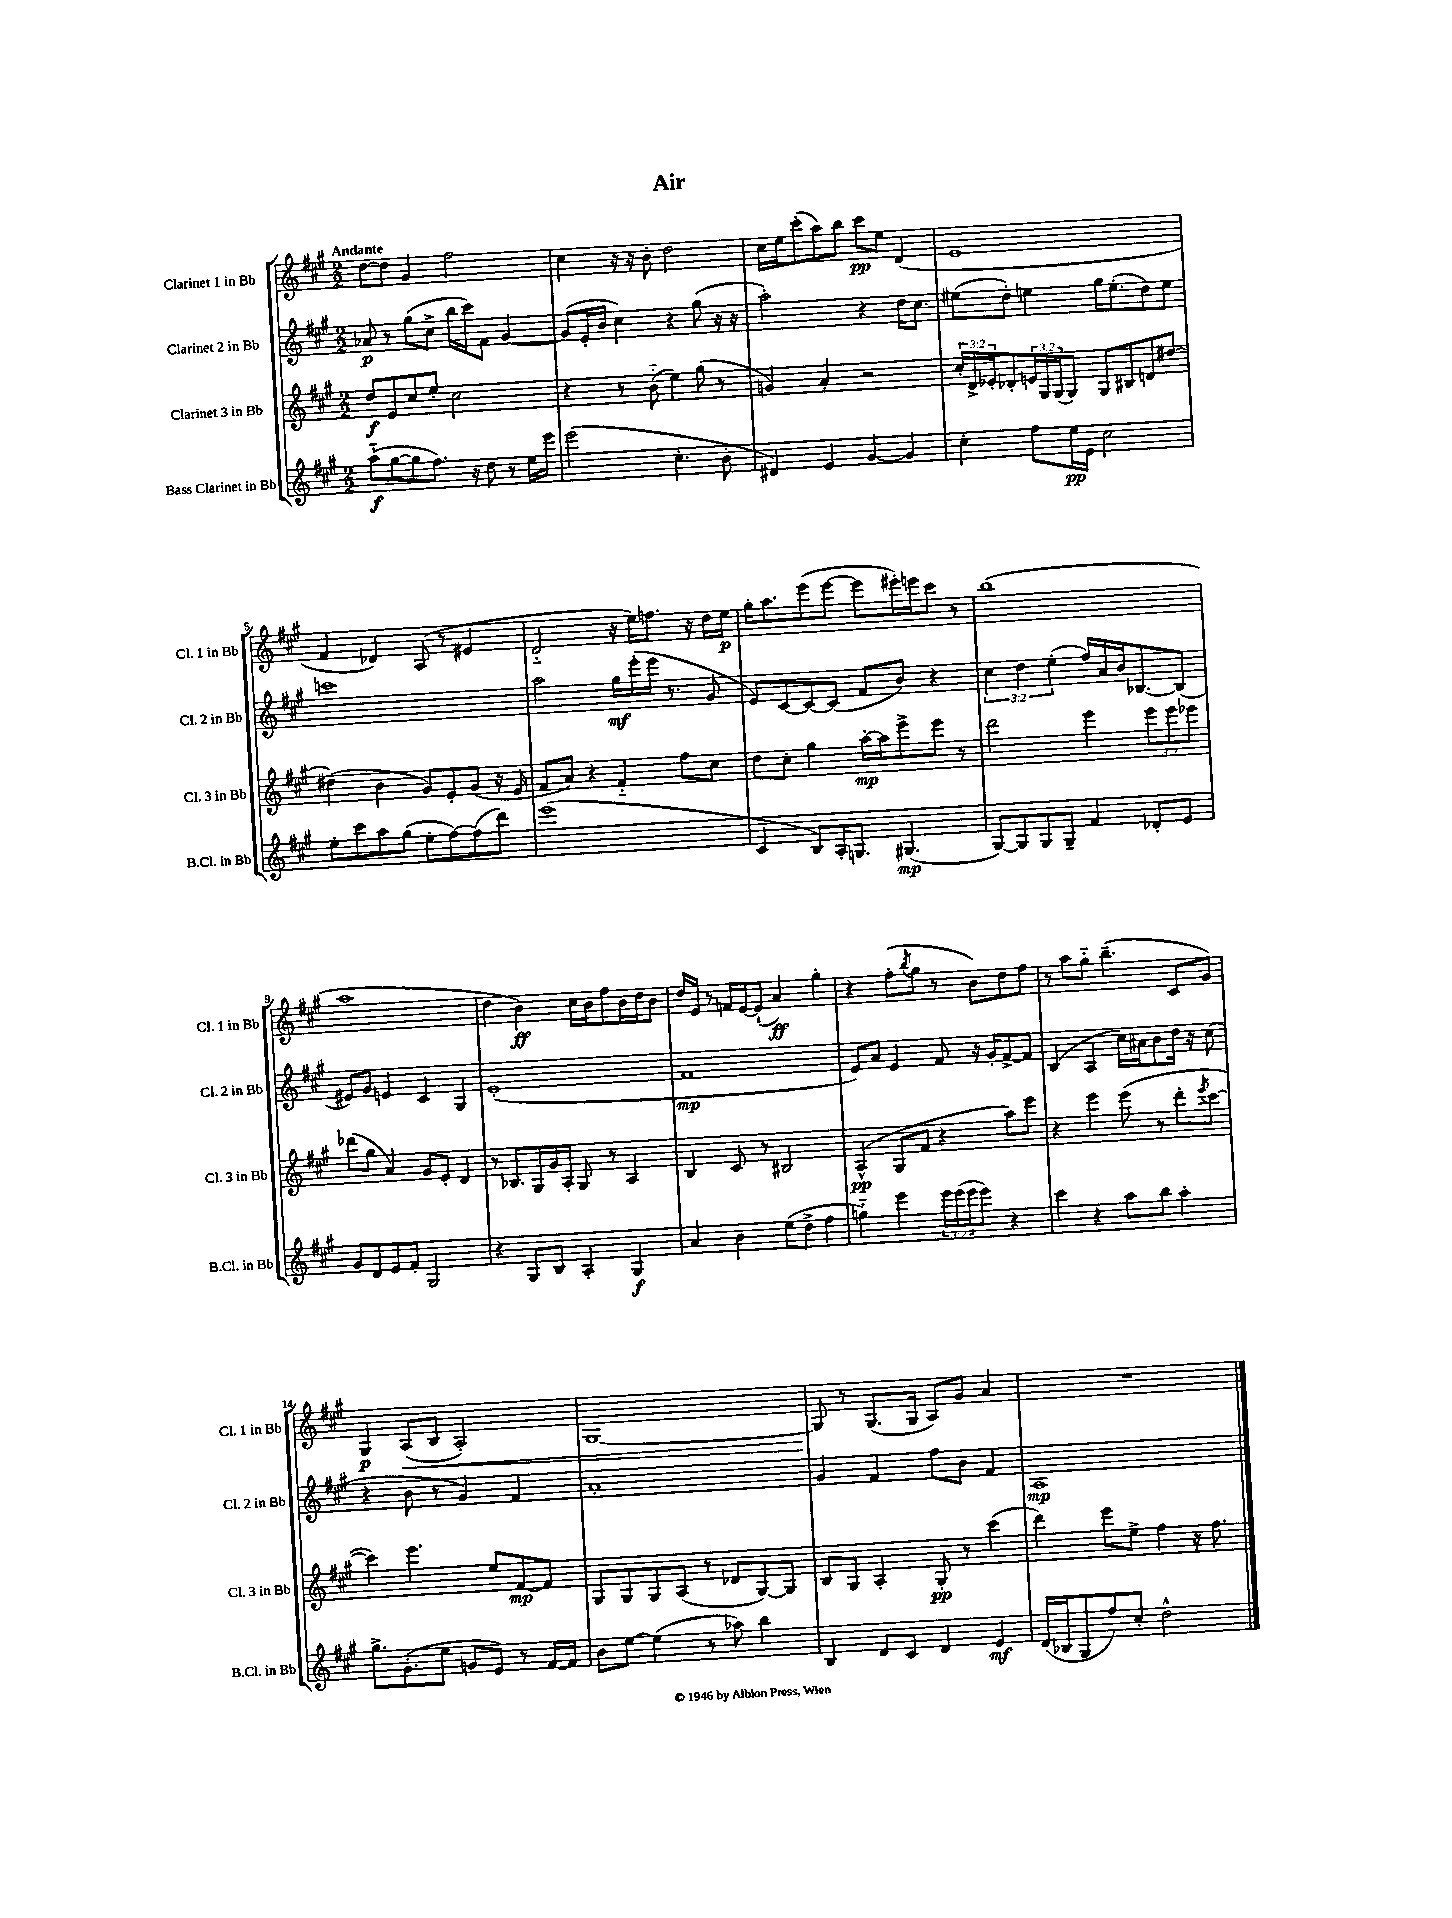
\header { title = "Air" }
<<
\new StaffGroup <<
\new Staff = "s0" \with { instrumentName = "Clarinet 1 in Bb" shortInstrumentName = "Cl. 1 in Bb" } {
    \clef treble \key a \major \numericTimeSignature \time 2/2 \tempo "Andante"
    d''8~ d''8 gis'4 fis''2 |
    cis''4 r16 r16 b'8-. d''2 |
    cis''16 e''16 cis'''8-.( a''8) b''8 cis'''8\pp e''8 d'4( |
    e'1 |
    fis'4 des'4) a8( r8 eis'4 |
    d'2-_ r16 e''16) f''8. r16 d''16 e''16\p |
    gis''16-. a''8. e'''8( e'''8~ e'''8 eis'''16-.) e'''16 cis'''8 r8 |
    b''1( |
    a''1 |
    d''4 b'4\ff) cis''16 b'16 fis''8 b'16 d''16 b'8 |
    d''16 e'16 r8 f'16 e'16~ e'8-!( a'4\ff) gis''4-. |
    r4 fis''8-.( \acciaccatura { b''8 } gis''8 r8 b'8) d''8 fis''8 |
    r8 a''8 gis''8-_ b''4.--( cis'8 gis'8) |
    gis4\p a8\<( b8 a2-.) |
    gis1~ |
    gis8\! r8 gis8.( gis16 a8) gis'8 a'4 |
    R1 \bar "|." |
}
\new Staff = "s1" \with { instrumentName = "Clarinet 2 in Bb" shortInstrumentName = "Cl. 2 in Bb" } {
    \clef treble \key a \major \numericTimeSignature \time 2/2 \override Staff.TupletNumber.text = #tuplet-number::calc-fraction-text
    aes'8\p r8 gis''8( cis''8-> b''16 cis'''16) fis'8 gis'4~ |
    gis'8( e'16-. b'16 cis''4) r4 gis''8( r16 r16 |
    a''2-.) r4 d''16 cis''8. |
    eis''8( d''8-.) e''4 gis''16 e''8.-.( d''8) e''8 |
    c'''1 |
    a''2 gis''16\mf e'''16-.( e'''16 r8. gis'8 |
    e'8) cis'8~ cis'8~ cis'8( fis'8 b'8) r4 |
    \tuplet 3/2 { cis''4 d''4 e''4-.( } fis''16) a'16 b'16 bes8.~ bes8( |
    eis'8) gis'8 e'4 cis'4 gis4 |
    e'1-.( |
    fis'1\mp |
    e'8) a'8 e'4 fis'8 r16 gis'16-. fis'8~-> fis'8 |
    b4( a4 cis''16) ais'16 b'8 d''16 r16 cis''8( |
    r4 b'8 r8 gis'4) fis'4 |
    a'1-. |
    gis'4 fis'4 fis''8 b'8 fis'4 |
    a1\mp \bar "|." |
}
\new Staff = "s2" \with { instrumentName = "Clarinet 3 in Bb" shortInstrumentName = "Cl. 3 in Bb" } {
    \clef treble \key a \major \numericTimeSignature \time 2/2 \override Staff.TupletNumber.text = #tuplet-number::calc-fraction-text
    d''8\f e'8 cis''8 e''8-. cis''2 |
    r4 r8 b'8-_( e''4) gis''8( r8 |
    g'4) a'4-. r2 |
    \tuplet 3/2 { cis''16-. d'16-> ees'16-. } des'8-. \tuplet 3/2 { e'16 gis16 gis16( } gis8) gis8 bis8 d'8 dis''8~ |
    dis''4( b'4 gis'8) e'8-. gis'8( r16 e'16 |
    fis'8 a'8) r4 fis'4-_ fis''8 cis''8 |
    d''8 cis''8-. gis''4 a''16~-.\mp a''16 e'''8-> e'''8 r8 |
    d'''2 e'''4 \tuplet 3/2 { e'''8 e'''8 ees'''8 } |
    des'''8( gis''8 a'4) gis'8 e'8-. d'4 |
    r8 bes8. gis16 gis'16 a16-. gis8 r8 a4 |
    b4 cis'8 r8 bis2 |
    a4-^\pp( gis8 fis'8 r4 a''8) e'''8 |
    r4 e'''4 e'''8( r8 d'''8-. \acciaccatura { e'''8 } cis'''8~ |
    cis'''4) e'''4. e''8 fis'8~\mp fis'8 |
    gis8 gis8 gis8 a8( r8 des'8 gis8~) gis8 |
    b8 gis8 a4-. gis8-.\pp r8 cis'''4( |
    d'''4) e'''8 e''8-> fis''4 r16 fis''8. \bar "|." |
}
\new Staff = "s3" \with { instrumentName = "Bass Clarinet in Bb" shortInstrumentName = "B.Cl. in Bb" } {
    \clef treble \key a \major \numericTimeSignature \time 2/2 \override Staff.TupletNumber.text = #tuplet-number::calc-fraction-text
    a''8-_\f( gis''8~ gis''8 fis''8.) r16 d''8 r8 e''16 e'''16 |
    e'''2( cis''4.-. b'8-. |
    dis'4) e'4 gis'4~ gis'4 |
    cis''4-. fis''8 e''16\pp e'16 cis''2 |
    e''8-. cis'''8 a''8 gis''8( e''8-. fis''8~) fis''8( d'''8) |
    e'''1( |
    cis'4 b8) a16-. g8. gis4.\mp( |
    gis8~) gis8 gis8 gis8-- fis'4 des'8-. e'8 |
    gis'8 d'8 e'8 fis'8-. gis2 |
    r4 gis8 b8 a4-. gis4\f |
    a'4 b'4 e''8( d''8-> fis''4 |
    g''4-_) e'''4 \tuplet 3/2 { e'''16 e'''16( e'''16 } e'''8) r4 |
    cis'''4 r4 a''8 b''8 a''4-. |
    gis''8.-> gis'8.-.( e''8 g'8 e'8) r8 fis'16~ fis'16 |
    b'8 e''8~ e''4( r8 aes''8) b''4 |
    b4 d'8 cis'8 d'4 e'4\mf |
    d'16( bes16 gis8 fis''8) cis''8-. d''2-^ \bar "|." |
}
>>
>>
